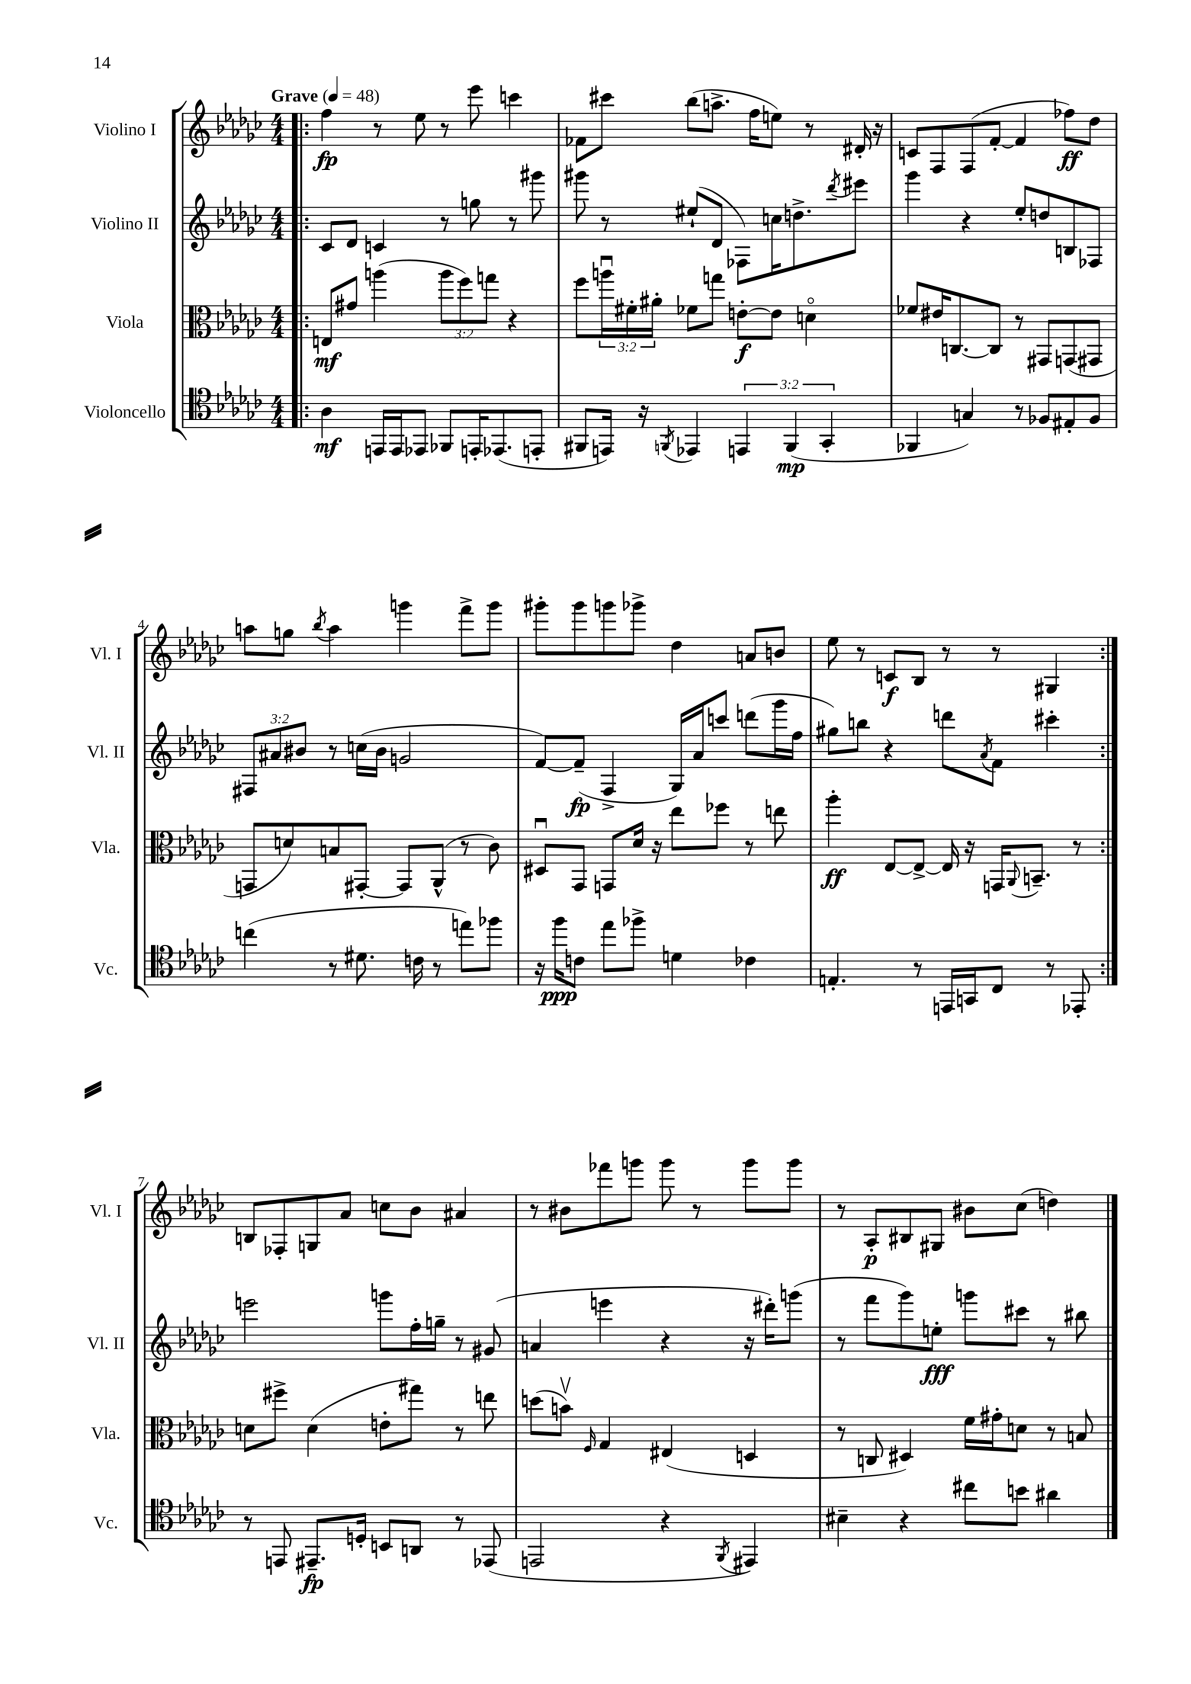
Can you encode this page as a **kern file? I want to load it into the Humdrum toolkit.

**kern	**dynam	**kern	**dynam	**kern	**dynam	**kern	**dynam
*part4	*part4	*part3	*part3	*part2	*part2	*part1	*part1
*staff4	*staff4	*staff3	*staff3	*staff2	*staff2	*staff1	*staff1
*I"Violoncello	*	*I"Viola	*	*I"Violino II	*	*I"Violino I	*
*I'Vc.	*	*I'Vla.	*	*I'Vl. II	*	*I'Vl. I	*
*clefC4	*	*clefC3	*	*clefG2	*	*clefG2	*
*k[b-e-a-d-g-c-]	*	*k[b-e-a-d-g-c-]	*	*k[b-e-a-d-g-c-]	*	*k[b-e-a-d-g-c-]	*
*M4/4	*	*M4/4	*	*M4/4	*	*M4/4	*
*MM48	*	*MM48	*	*MM48	*	*MM48	*
=1!|:	=1!|:	=1!|:	=1!|:	=1!|:	=1!|:	=1!|:	=1!|:
!	!	!	!	!	!	!LO:TX:a:B:t=Grave	!
4A-\	mf	8En/L	mf	8c-/L	.	4ff\	fp
.	.	8g#X/J	.	8d-/J	.	.	.
16EEn/LL	.	(4aan\	.	4cn/	.	8r	.
16EE/J	.	.	.	.	.	.	.
8EE-X/J	.	.	.	.	.	8ee-\	.
8FF-X/L	.	12aa\L	.	8r	.	8r	.
.	.	12ff\)	.	.	.	.	.
16EEn'/K	.	.	.	8ggn\	.	8eee-\	.
.	.	12ggn\J	.	.	.	.	.
(8.EE-X/	.	.	.	.	.	.	.
.	.	4r	.	8r	.	4cccn\	.
8EEn'/J	.	.	.	8ggg#X\	.	.	.
=2	=2	=2	=2	=2	=2	=2	=2
8FF#X/L	.	8ff\L	.	8ggg#X\	.	8f-X\L	.
16EEn/Jk)	.	24aanu\L	.	8r	.	8ccc#X\J	.
.	.	24f#X'\	.	.	.	.	.
16r	.	.	.	.	.	.	.
.	.	24a#X'\JJ	.	.	.	.	.
8qFFn/	.	.	.	.	.	.	.
4EE-X/	.	8f-X\L	.	(8ee#X`/L	.	(8bb-\L	.
.	.	8ggn\J	.	8d-/J	.	8.aan^\J	.
6EEn/	.	[8en'\L	f	8F-X\L)	.	.	.
.	.	.	.	.	.	16ff\KL	.
.	.	8e\J]	.	16ccn\K	.	8een\J)	.
(6FF/	mp	.	.	.	.	.	.
.	.	.	.	8.ddn^\	.	.	.
.	.	4dn\	.	.	.	8r	.
6GG-'/	.	.	.	.	.	.	.
.	.	.	.	8qddd-/	.	.	.
.	.	.	.	8eee#X\J	.	16d#X'/	.
.	.	.	.	.	.	16r	.
=3	=3	=3	=3	=3	=3	=3	=3
4FF-X/	.	8f-X/L	.	4ggg-\	.	8cn/L	.
.	.	16e#X/K	.	.	.	8F/	.
.	.	[8.Cn/	.	.	.	.	.
4Gn/)	.	.	.	4r	.	(8F/	.
.	.	8C/J]	.	.	.	[8f'/J	.
8r	.	8r	.	8ee-'/L	.	4f/]	.
8F-X/L	.	8GG#X/L	.	8ddn/	.	.	.
8E#X'/	.	(8GGn/	.	8Bn/	.	8ff-X\L)	ff
8F-/J	.	8GG#X/J	.	8F-X/J	.	8dd-\J	.
!!LO:LB:g=z
=4	=4	=4	=4	=4	=4	=4	=4
(4ccn\	.	8GGn/L	.	12F#X/L	.	8aan\L	.
.	.	.	.	12a#X/	.	.	.
.	.	8dn/)	.	.	.	8ggn\J	.
.	.	.	.	12b#X/J	.	.	.
.	.	.	.	.	.	8qbb-/	.
8r	.	8Bn/	.	8r	.	4aa\	.
8.d#X\	.	[8GG#X'/J	.	(16ccn\LL	.	.	.
.	.	.	.	16b#\JJ	.	.	.
.	.	8GG#/L]	.	2gn/	.	4gggn\	.
16cn\	.	.	.	.	.	.	.
8r	.	(8AA-^^/J	.	.	.	.	.
8een\L)	.	8r	.	.	.	8fff^\L	.
8ff-X\J	.	8c-\)	.	.	.	8ggg\J	.
=5	=5	=5	=5	=5	=5	=5	=5
16r	.	8D#Xu/L	.	[8f/L)	.	8ggg#X'\L	.
16ff\KL	ppp	.	.	.	.	.	.
8cn\J	.	8GG-/J	.	(8f~/J]	fp	8ggg#\	.
8ee-\L	.	8GGn/L	.	4F^/	.	8gggn\	.
8ff-X^\J	.	16d-/Jk	.	.	.	8ggg-X^\J	.
.	.	16r	.	.	.	.	.
4dn\	.	8ee-\L	.	16G-/LL)	.	4dd-\	.
.	.	.	.	16a-/J	.	.	.
.	.	8ff-X\J	.	8cccn/J	.	.	.
4c-X\	.	8r	.	(8dddn\L	.	8an/L	.
.	.	8een\	.	16ggg-\L	.	8bn/J	.
.	.	.	.	16ff\JJ	.	.	.
=6	=6	=6	=6	=6	=6	=6	=6
4.En'/	.	4aa-'\	ff	8gg#X\L)	.	8ee-\	.
.	.	.	.	8bbn\J	.	8r	.
.	.	[8E-/L	.	4r	.	8cn/L	f
8r	.	8E-^/J_	.	.	.	8B-/J	.
16EEn/LL	.	16E-/]	.	8dddn\L	.	8r	.
16GGn/J	.	16r	.	.	.	.	.
.	.	.	.	8qa-/	.	.	.
8C-/J	.	16GGn/KL	.	8f\J	.	8r	.
.	.	8qqAA-/	.	.	.	.	.
.	.	8.BBn~/J	.	.	.	.	.
8r	.	.	.	4ccc#X'\	.	4G#X/	.
8EE-X'/	.	8r	.	.	.	.	.
!!LO:LB:g=z
=7:|!	=7:|!	=7:|!	=7:|!	=7:|!	=7:|!	=7:|!	=7:|!
8r	.	8dn\L	.	2eeen\	.	8Bn/L	.
8EEn/	.	8ff#X^\J	.	.	.	8F-X'/	.
8.EE#X~/L	fp	(4d\	.	.	.	8Gn/	.
.	.	.	.	.	.	8a-/J	.
16Dn'/Jk	.	.	.	.	.	.	.
8BBn/L	.	8en'\L	.	8gggn\L	.	8ccn\L	.
8AAn/J	.	8gg#X\J)	.	16ff'\L	.	8b-\J	.
.	.	.	.	16ggn~\JJ	.	.	.
8r	.	8r	.	8r	.	4a#X/	.
(8EE-X/	.	8een\	.	(8g#X/	.	.	.
=8	=8	=8	=8	=8	=8	=8	=8
2EEn/	.	(8ddn\L	.	4an/	.	8r	.
.	.	8bnv\J)	.	.	.	8b#X\L	.
.	.	16qqF/	.	.	.	.	.
.	.	4G-/	.	4eeen\	.	8fff-X\	.
.	.	.	.	.	.	8gggn\J	.
4r	.	(4E#X/	.	4r	.	8ggg\	.
.	.	.	.	.	.	8r	.
8qFF/	.	.	.	.	.	.	.
4EE#X/)	.	4Dn/	.	16r	.	8ggg\L	.
.	.	.	.	16ddd#X'\KL)	.	.	.
.	.	.	.	(8gggn\J	.	8ggg\J	.
=9	=9	=9	=9	=9	=9	=9	=9
4B#X~\	.	8r	.	8r	.	8r	.
.	.	8Cn/	.	8fff\L	.	8A-'/L	p
4r	.	4D#X/)	.	8ggg-\)	.	8B#X/	.
.	.	.	.	8een'\J	fff	8G#X/J	.
8cc#X\L	.	16f\LL	.	8gggn\L	.	8b#X\L	.
.	.	16g#X'\J	.	.	.	.	.
8bn\J	.	8dn\J	.	8ccc#X\J	.	(8cc-\J	.
4a#X\	.	8r	.	8r	.	4ddn\)	.
.	.	8Bn/	.	8bb#X\	.	.	.
==	==	==	==	==	==	==	==
*-	*-	*-	*-	*-	*-	*-	*-
